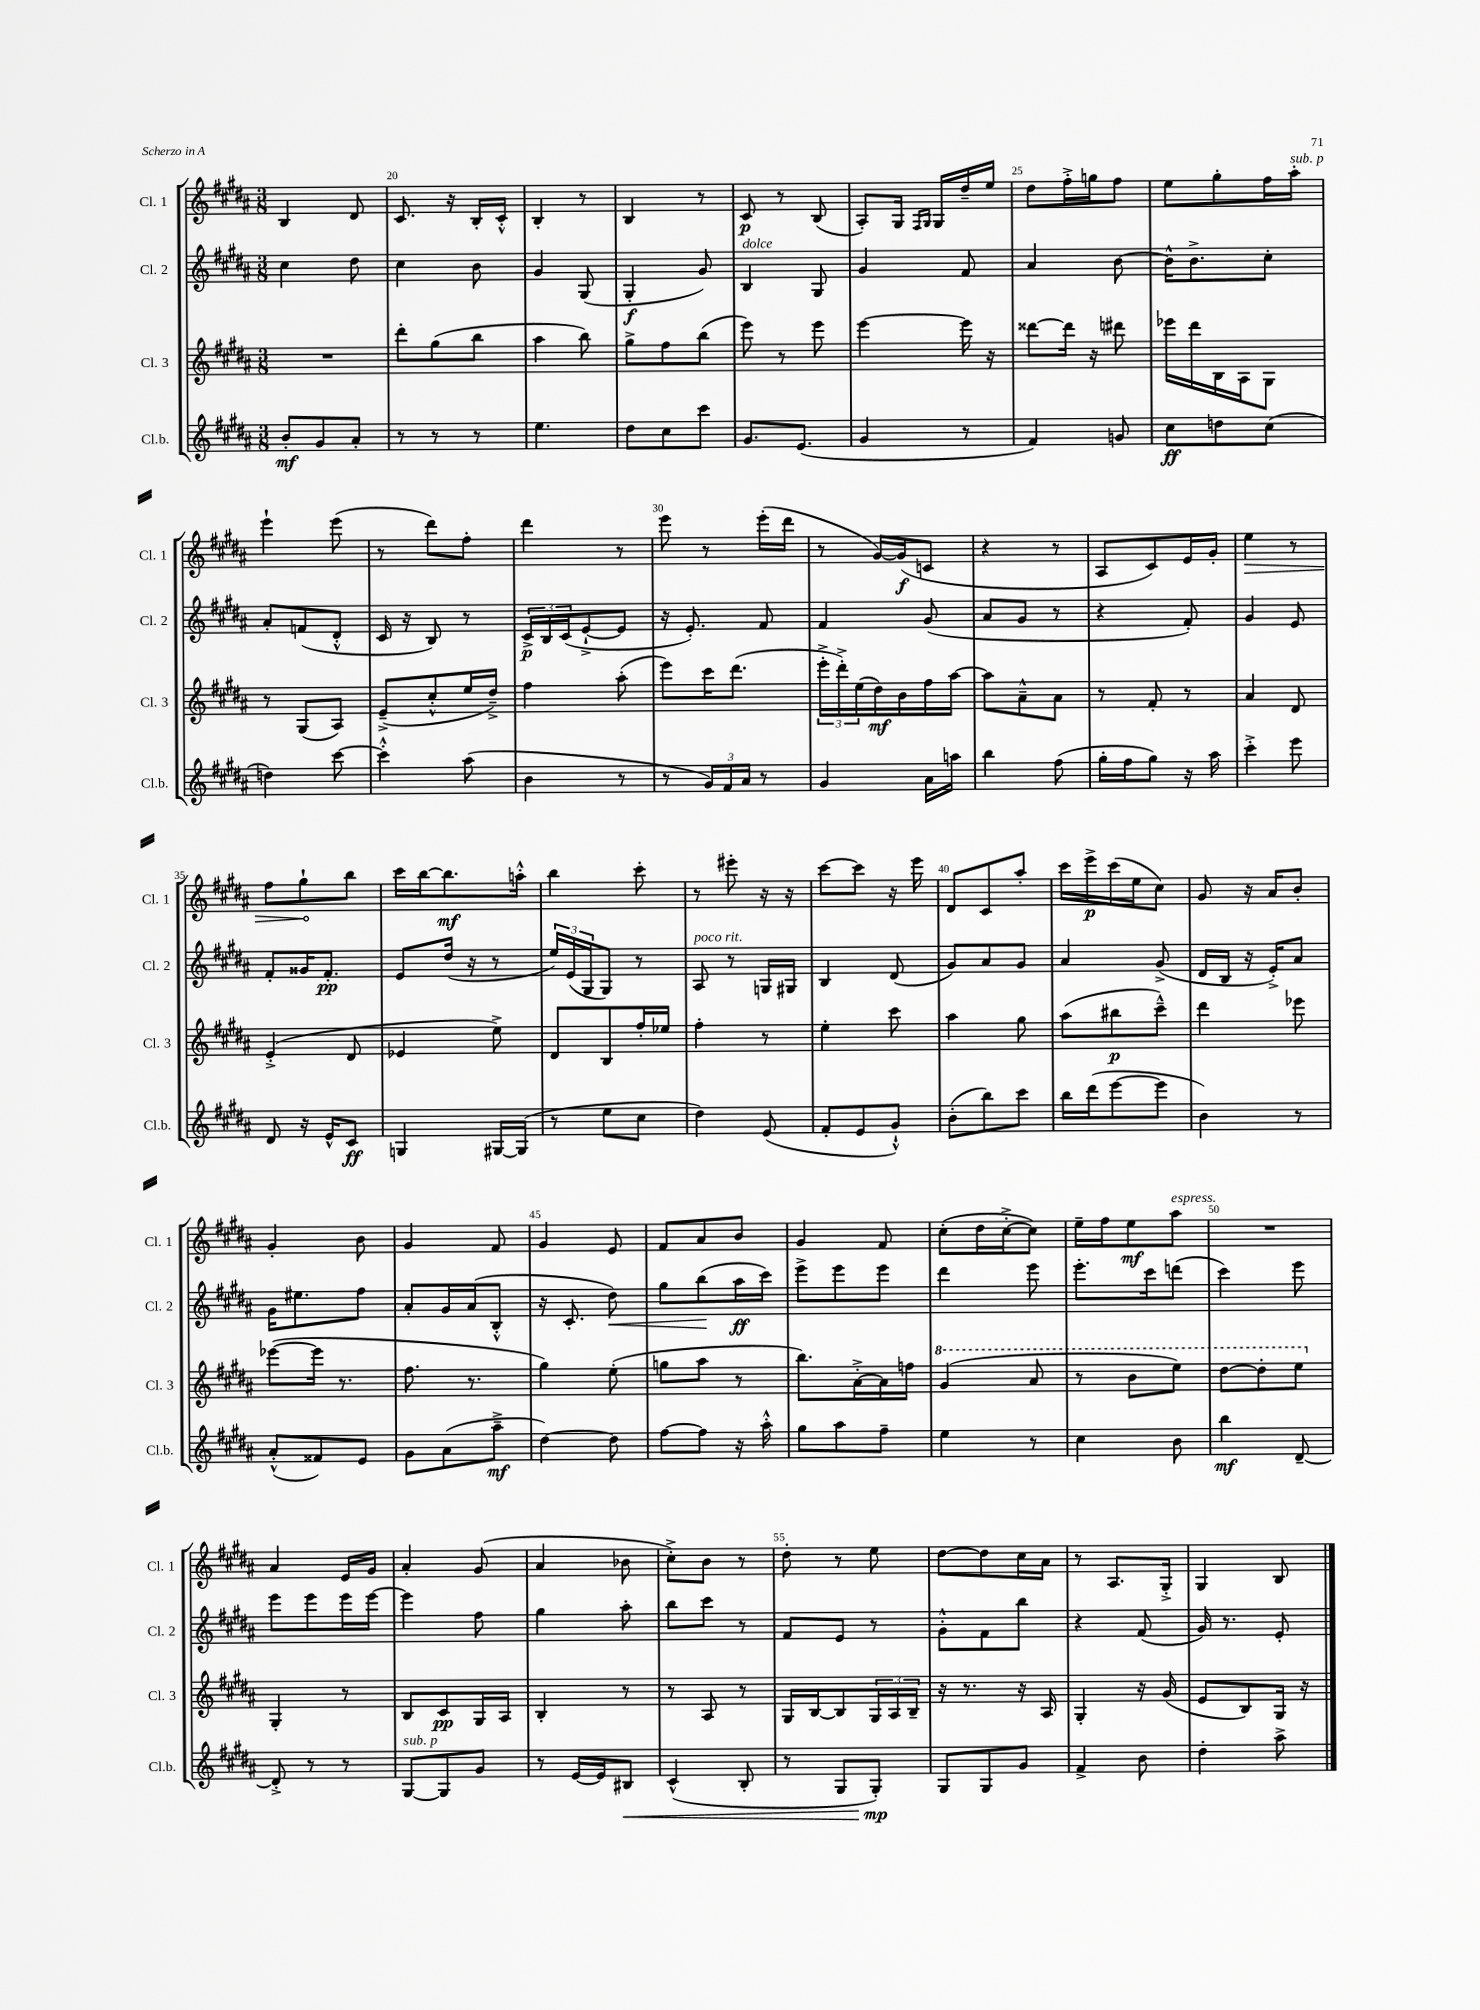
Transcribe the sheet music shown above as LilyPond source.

<<
\new StaffGroup <<
\new Staff = "s0" \with { instrumentName = "Cl. 1" shortInstrumentName = "Cl. 1" } {
    \clef treble \key b \major \numericTimeSignature \time 3/8
    b4 dis'8 |
    cis'8. r16 b16-. cis'16-.-^ |
    b4-. r8 |
    b4 r8 |
    cis'8\p r8 b8( |
    ais8-.) gis16 \grace { fis16 gis16 } gis16 dis''16-- e''16 |
    dis''8 fis''16-.-> g''16 fis''8 |
    e''8 gis''8-. fis''16 ais''16-.^\markup { \italic "sub. p" } |
    e'''4-! e'''8( |
    r8 dis'''8) fis''8-. |
    dis'''4 r8 |
    e'''8 r8 e'''16-.( dis'''16 |
    r8 gis'16~) gis'16\f( c'8 |
    r4 r8 |
    ais8 cis'8) e'16 gis'16-. |
    \once \override Hairpin.circled-tip = ##t e''4\> r8 |
    fis''8 gis''8-!\! b''8 |
    cis'''16 b''16~ b''8.\mf a''16-.-^ |
    b''4 cis'''8-. |
    r8 eis'''8-. r16 r16 |
    cis'''8~ cis'''8 r16 e'''16 |
    dis'8 cis'8 ais''8-. |
    cis'''16 e'''16->\p cis'''16( e''16 cis''8) |
    gis'8 r16 ais'16 b'8-. |
    gis'4-. b'8 |
    gis'4 fis'8 |
    gis'4 e'8 |
    fis'8 ais'8 b'8 |
    gis'4 fis'8 |
    cis''8-.( dis''16 cis''16~-.-> cis''8) |
    e''16-- fis''16 e''8\mf ais''8^\markup { \italic "espress." } |
    R4. |
    ais'4 e'16 gis'16 |
    ais'4-. gis'8( |
    ais'4 bes'8 |
    cis''8-.->) b'8 r8 |
    dis''8-. r8 e''8 |
    dis''8~ dis''8 cis''16 ais'16 |
    r8 ais8. gis16-.-> |
    gis4 b8 \bar "|." |
}
\new Staff = "s1" \with { instrumentName = "Cl. 2" shortInstrumentName = "Cl. 2" } {
    \clef treble \key b \major \numericTimeSignature \time 3/8
    cis''4 dis''8 |
    cis''4 b'8 |
    gis'4 gis8( |
    gis4-.\f gis'8) |
    b4^\markup { \italic "dolce" } gis8 |
    gis'4 fis'8 |
    ais'4 b'8~ |
    b'16-^ b'8.-> cis''8-. |
    ais'8-. f'8( dis'8-.-^ |
    cis'16 r16 b8) r8 |
    \tuplet 3/2 { cis'16->\p b16 cis'16( } e'8~-!-> e'8 |
    r16 e'8.-.) fis'8 |
    fis'4 gis'8( |
    ais'8 gis'8 r8 |
    r4 fis'8-.) |
    gis'4 e'8 |
    fis'8-. gisis'16 fis'8.-.\pp |
    e'8 dis''16( r16 r8 |
    \tuplet 3/2 { e''16) e'16( gis16 } gis8) r8 |
    ais8^\markup { \italic "poco rit." } r8 g16 gis16 |
    b4 dis'8( |
    gis'8) ais'8 gis'8 |
    ais'4 gis'8->( |
    dis'16 b16 r16 e'16-.->) ais'8 |
    gis'16 eis''8. fis''8 |
    ais'8-. gis'16 ais'16( b8-.-^ |
    r16 cis'8.-. dis''8\<) |
    gis''8 b''8\!( ais''16\ff cis'''16) |
    e'''8-> e'''8 e'''8 |
    dis'''4 e'''8 |
    e'''8.-. cis'''16 d'''8( |
    cis'''4) e'''8 |
    e'''8 e'''8 e'''16 e'''16~ |
    e'''4 fis''8 |
    gis''4 ais''8-. |
    b''8 cis'''8 r8 |
    fis'8 e'8 r8 |
    gis'8-.-^ fis'8 b''8 |
    r4 fis'8( |
    gis'16) r8. e'8-. \bar "|." |
}
\new Staff = "s2" \with { instrumentName = "Cl. 3" shortInstrumentName = "Cl. 3" } {
    \clef treble \key b \major \numericTimeSignature \time 3/8
    R4. |
    dis'''8-. gis''8( b''8 |
    ais''4 b''8) |
    gis''8-> fis''8 b''8( |
    e'''8) r8 e'''8 |
    e'''4~ e'''16 r16 |
    disis'''8~ disis'''16 r16 dis'''8 |
    ees'''16 dis'''16 b16 ais16 gis8 |
    r8 gis8( ais8) |
    e'8--->( cis''8-.-^ e''16 dis''16--->) |
    fis''4 ais''8-.( |
    e'''8) cis'''16 dis'''8.( |
    \tuplet 3/2 { e'''16-.-> dis'''16-.->) e''16( } dis''16\mf) b'16 fis''16 ais''16~ |
    ais''8 ais'8---^ ais'8 |
    r8 fis'8-. r8 |
    ais'4 dis'8 |
    e'4-.->( dis'8 |
    ees'4 e''8->) |
    dis'8 b8 fis''16-. ees''16 |
    fis''4-. r8 |
    e''4-. cis'''8 |
    ais''4 gis''8 |
    ais''8( bis''8\p cis'''8---^) |
    dis'''4 ees'''8 |
    ees'''8~( ees'''16 r8. |
    fis''8. r8. |
    gis''4) e''8-.( |
    g''8 ais''8 r8 |
    b''8.) ais'16~-.-> ais'16 f''16 |
    \ottava #1 gis''4( ais''8 |
    r8 b''8 e'''8) |
    dis'''8~ dis'''8-. e'''8 \ottava #0 |
    gis4-. r8 |
    b8 cis'8\pp gis16 ais16 |
    b4-. r8 |
    r8 ais8 r8 |
    gis16 b16~ b8 \tuplet 3/2 { gis16 ais16 b16-- } |
    r16 r8. r16 ais16 |
    gis4-. r16 gis'16( |
    e'8 b8) gis16 r16 \bar "|." |
}
\new Staff = "s3" \with { instrumentName = "Cl.b." shortInstrumentName = "Cl.b." } {
    \clef treble \key b \major \numericTimeSignature \time 3/8
    b'8-.\mf gis'8 ais'8-. |
    r8 r8 r8 |
    e''4. |
    dis''8 cis''8 cis'''8 |
    gis'8. e'8.( |
    gis'4 r8 |
    fis'4) g'8 |
    cis''8\ff d''8 cis''8( |
    d''4) cis'''8~ |
    cis'''4-.-^ ais''8( |
    b'4 r8 |
    r8 \tuplet 3/2 { gis'16) fis'16 ais'16 } r8 |
    gis'4 ais'16 a''16 |
    b''4 fis''8( |
    gis''16-. fis''16 gis''8) r16 ais''16 |
    cis'''4-.-> e'''8 |
    dis'8 r16 e'16-^ cis'8\ff |
    g4 gis16~ gis16( |
    r8 e''8 cis''8 |
    dis''4) e'8( |
    fis'8-. e'8 gis'8-!-^) |
    b'8-.( b''8) cis'''8 |
    b''16 dis'''16( e'''8~ e'''8 |
    b'4) r8 |
    ais'8-.-^( fisis'8) e'8 |
    gis'8 ais'8( ais''8--->\mf |
    dis''4~) dis''8 |
    fis''8~ fis''8 r16 ais''16-.-^ |
    gis''8 ais''8 fis''8-- |
    e''4 r8 |
    cis''4 b'8 |
    b''4\mf dis'8~-- |
    dis'8-.-> r8 r8 |
    gis8~^\markup { \italic "sub. p" } gis8 gis'8 |
    r8 e'16~ e'16 bis8\< |
    cis'4-^( b8-. |
    r8 gis8 gis8-.\mp\!) |
    gis8 gis8 gis'8 |
    fis'4-> b'8 |
    dis''4-. ais''8-> \bar "|." |
}
>>
>>
\layout { \context { \Score currentBarNumber = #19 \override BarNumber.break-visibility = ##(#f #t #t) barNumberVisibility = #(every-nth-bar-number-visible 5) } }
